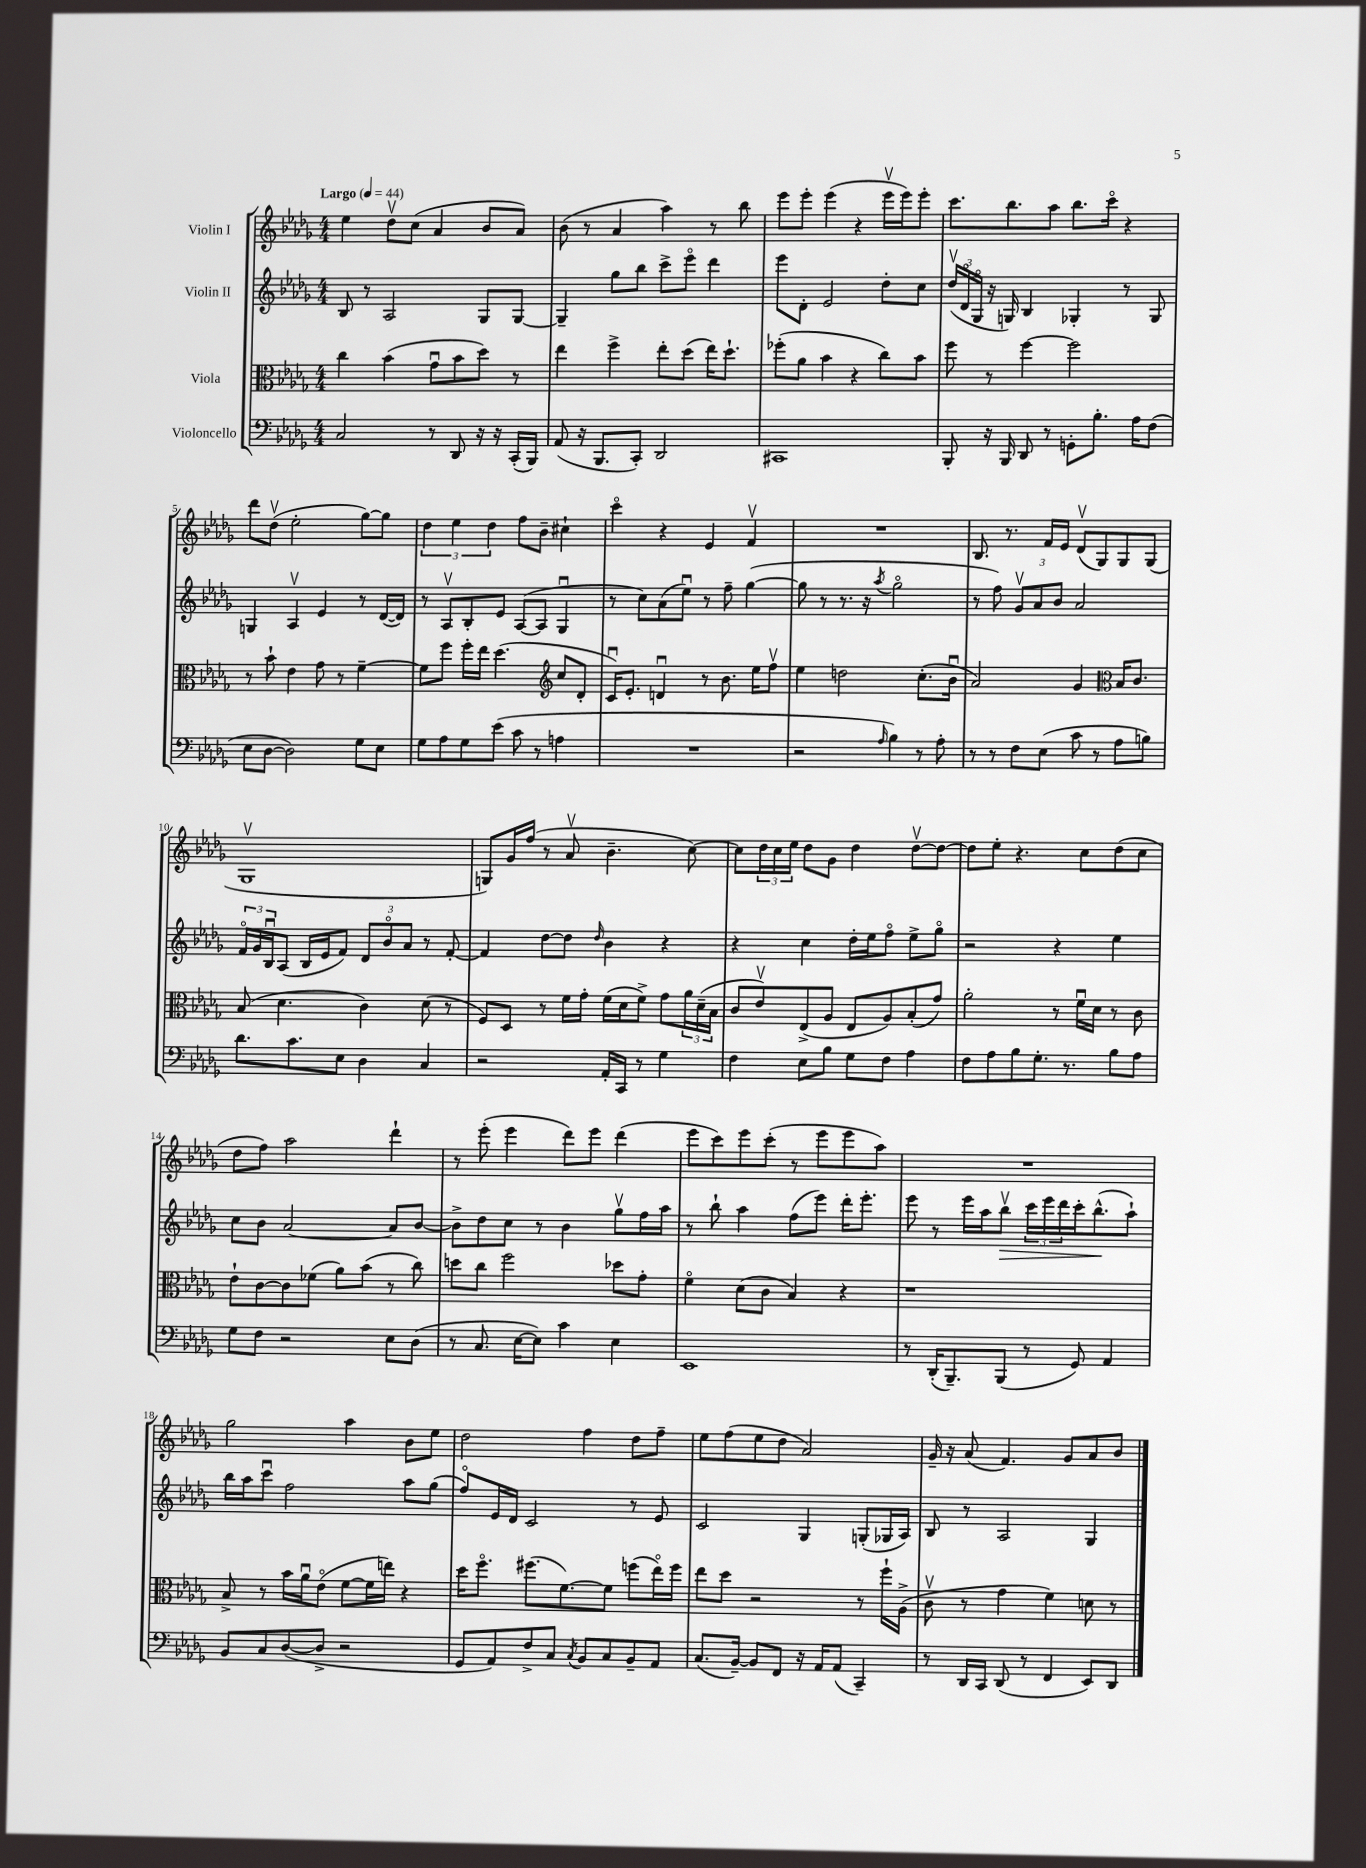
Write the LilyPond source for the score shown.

<<
\new StaffGroup <<
\new Staff = "s0" \with { instrumentName = "Violin I" } {
    \clef treble \key des \major \numericTimeSignature \time 4/4 \tempo "Largo" 4 = 44
    ees''4 des''8\upbow c''8( aes'4 bes'8 aes'8) |
    bes'8( r8 aes'4 aes''4) r8 bes''8 |
    ees'''8 ees'''8-. ees'''4( r4 ees'''16\upbow ees'''16) ees'''8-. |
    c'''8. bes''8. aes''8 bes''8. c'''16\flageolet r4 |
    des'''8 des''8\upbow( ees''2-. ges''8~) ges''8 |
    \tuplet 3/2 { des''4 ees''4 des''4 } f''8 bes'8-- cis''4-! |
    c'''4\flageolet r4 ees'4 f'4\upbow |
    R1 |
    bes8. r8. f'16 ees'16 des'8\upbow( ges8) ges8 ges8( |
    ges1\upbow |
    g8) ges'16 f''16( r8 aes'8\upbow bes'4.-- c''8~) |
    c''8 \tuplet 3/2 { des''16 c''16 ees''16 } des''8 ges'8 des''4 des''8~\upbow des''8~ |
    des''8 ees''8-. r4. c''8 des''8( c''8 |
    des''8 f''8) aes''2 des'''4-! |
    r8 ees'''8-.( ees'''4 des'''8) ees'''8 des'''4( |
    ees'''8 c'''8) ees'''8 c'''8-.( r8 ees'''8 ees'''8 aes''8) |
    R1 |
    ges''2 aes''4 bes'8 ees''8 |
    des''2 f''4 des''8 f''8-- |
    ees''8 f''8( ees''8 des''8 aes'2) |
    ges'16-- r16 aes'8( f'4.) ges'8 aes'8 bes'8 \bar "|." |
}
\new Staff = "s1" \with { instrumentName = "Violin II" } {
    \clef treble \key des \major \numericTimeSignature \time 4/4
    bes8 r8 aes2 ges8 ges8~ |
    ges4-- ges''8 bes''8 c'''8-> ees'''8\flageolet des'''4 |
    ees'''8 des'8-. ees'2 des''8-. c''8 |
    \tuplet 3/2 { des''16\upbow( des'16\flageolet ges16\flageolet } r16 g16) bes4 ges4-. r8 ges8 |
    g4 aes4\upbow ees'4 r8 des'16~( des'16) |
    r8 aes8\upbow bes8-. ees'8 aes8~( aes8 ges4\downbow |
    r8 c''8) aes'8( ees''8\downbow) r8 f''8-- ges''4~( |
    ges''8 r8 r8. r16 \acciaccatura { aes''8 } ges''2\flageolet |
    r8 f''8) \tuplet 3/2 { ges'8\upbow aes'8 bes'8 } aes'2 |
    \tuplet 3/2 { f'16\flageolet ges'16 bes16\downbow } aes8( bes16 ees'16 f'8) \tuplet 3/2 { des'8 bes'8\flageolet aes'8 } r8 f'8~-. |
    f'4 des''8~ des''8 \grace { des''16 } bes'4 r4 |
    r4 c''4 des''16-. ees''16 f''8\flageolet ees''8-> ges''8\flageolet |
    r2 r4 ees''4 |
    c''8 bes'8 aes'2~ aes'8 bes'8~ |
    bes'8-> des''8 c''8 r8 bes'4 ges''8\upbow f''16 aes''16 |
    r8 bes''8-! aes''4 f''8( ees'''8) des'''16-. ees'''8.-. |
    ees'''8 r8 ees'''16 aes''16 bes''8\upbow\> \tuplet 3/2 { c'''16 ees'''16 des'''16 } c'''16-. bes''8.-^\!( aes''8-!) |
    bes''16 aes''16 c'''8\downbow f''2 aes''8 ges''8( |
    f''8\flageolet) ees'16 des'16 c'2 r8 ees'8 |
    c'2 ges4 g8-.( ges16 aes16) |
    bes8 r8 aes2 ges4 \bar "|." |
}
\new Staff = "s2" \with { instrumentName = "Viola" } {
    \clef alto \key des \major \numericTimeSignature \time 4/4
    c''4 bes'4( ges'8\downbow bes'8 des''8) r8 |
    ees''4 f''4-> ees''8-. des''8( ees''16) des''8.-! |
    fes''8-.( aes'8 bes'4 r4 c''8) bes'8 |
    f''8 r8 f''4~ f''2 |
    r8 bes'8-! ees'4 ges'8 r8 f'4~-- |
    f'8 f''8 f''16-. ees''16 des''4.( \clef treble c''8 des'8-. |
    c'16\downbow) ees'8.-. d'4\downbow r8 bes'8. ees''16 f''8\upbow |
    ees''4 d''2 c''8.-.( bes'16\downbow |
    aes'2) ges'4 \clef alto bes16 c'8. |
    bes8( des'4. c'4) des'8( r8 |
    f8) des8 r8 f'16 ges'16-. f'16( des'16 f'8->) ges'8 \tuplet 3/2 { aes'16 des'16--( bes16 } |
    c'8 ees'8\upbow) ees8->( aes8 ees8 aes8) bes8-.( ges'8) |
    aes'2-. r8 f'16\downbow des'16 r8 c'8 |
    ees'8-! c'8~ c'8 fes'8( aes'8) bes'8( r8 c''8) |
    d''8 c''8 f''2 des''8 ges'8-. |
    f'4\flageolet des'8( c'8 bes4) r4 |
    r1 |
    bes8-> r8 bes'16 aes'16\downbow ees'8\flageolet( f'8~ f'16 e''16) r4 |
    des''16 f''8.\flageolet fis''8.( f'8.~) f'8 f''8( ees''16\flageolet) f''16 |
    ees''8 des''8 r2 r8 f''16-! aes16->( |
    c'8\upbow r8 ges'4 f'4) d'8 r8 \bar "|." |
}
\new Staff = "s3" \with { instrumentName = "Violoncello" } {
    \clef bass \key des \major \numericTimeSignature \time 4/4
    c2 r8 des,8 r16 r16 c,16-.( bes,,16) |
    aes,8( r16 bes,,8. c,8-.) des,2 |
    cis,1 |
    bes,,8-. r16 bes,,16 des,8 r8 g,8-. bes8.-. aes16 f8( |
    ees8 des8~ des2) ges8 ees8 |
    ges8 aes8 ges8 ees'8( c'8 r8 a4 |
    R1 |
    r2 \grace { aes16 } bes4) r8 aes8-. |
    r8 r8 f8 ees8( c'8 r8 aes8 b8) |
    des'8. c'8. ees8 des4 c4 |
    r2 aes,16-. c,16 r8 ges4 |
    f4 ees8 bes8 ges8 f8 aes4 |
    f8 aes8 bes8 ges8.-. r8. bes8 aes8 |
    ges8 f8 r2 ees8 des8( |
    r8 c8. ees16~ ees8) c'4 ees4 |
    ees,1 |
    r8 des,16-.( bes,,8.--) bes,,8( r8 ges,8) aes,4 |
    bes,8 c8 des8~( des8-> r2 |
    ges,8 aes,8) f8-> c8 \acciaccatura { c8 } bes,8 c8 bes,8-- aes,8 |
    c8.( bes,16~--) bes,8 f,8 r16 aes,16 aes,8( c,4--) |
    r8 des,16 c,16 des,8( r8 f,4 ees,8) des,8 \bar "|." |
}
>>
>>
